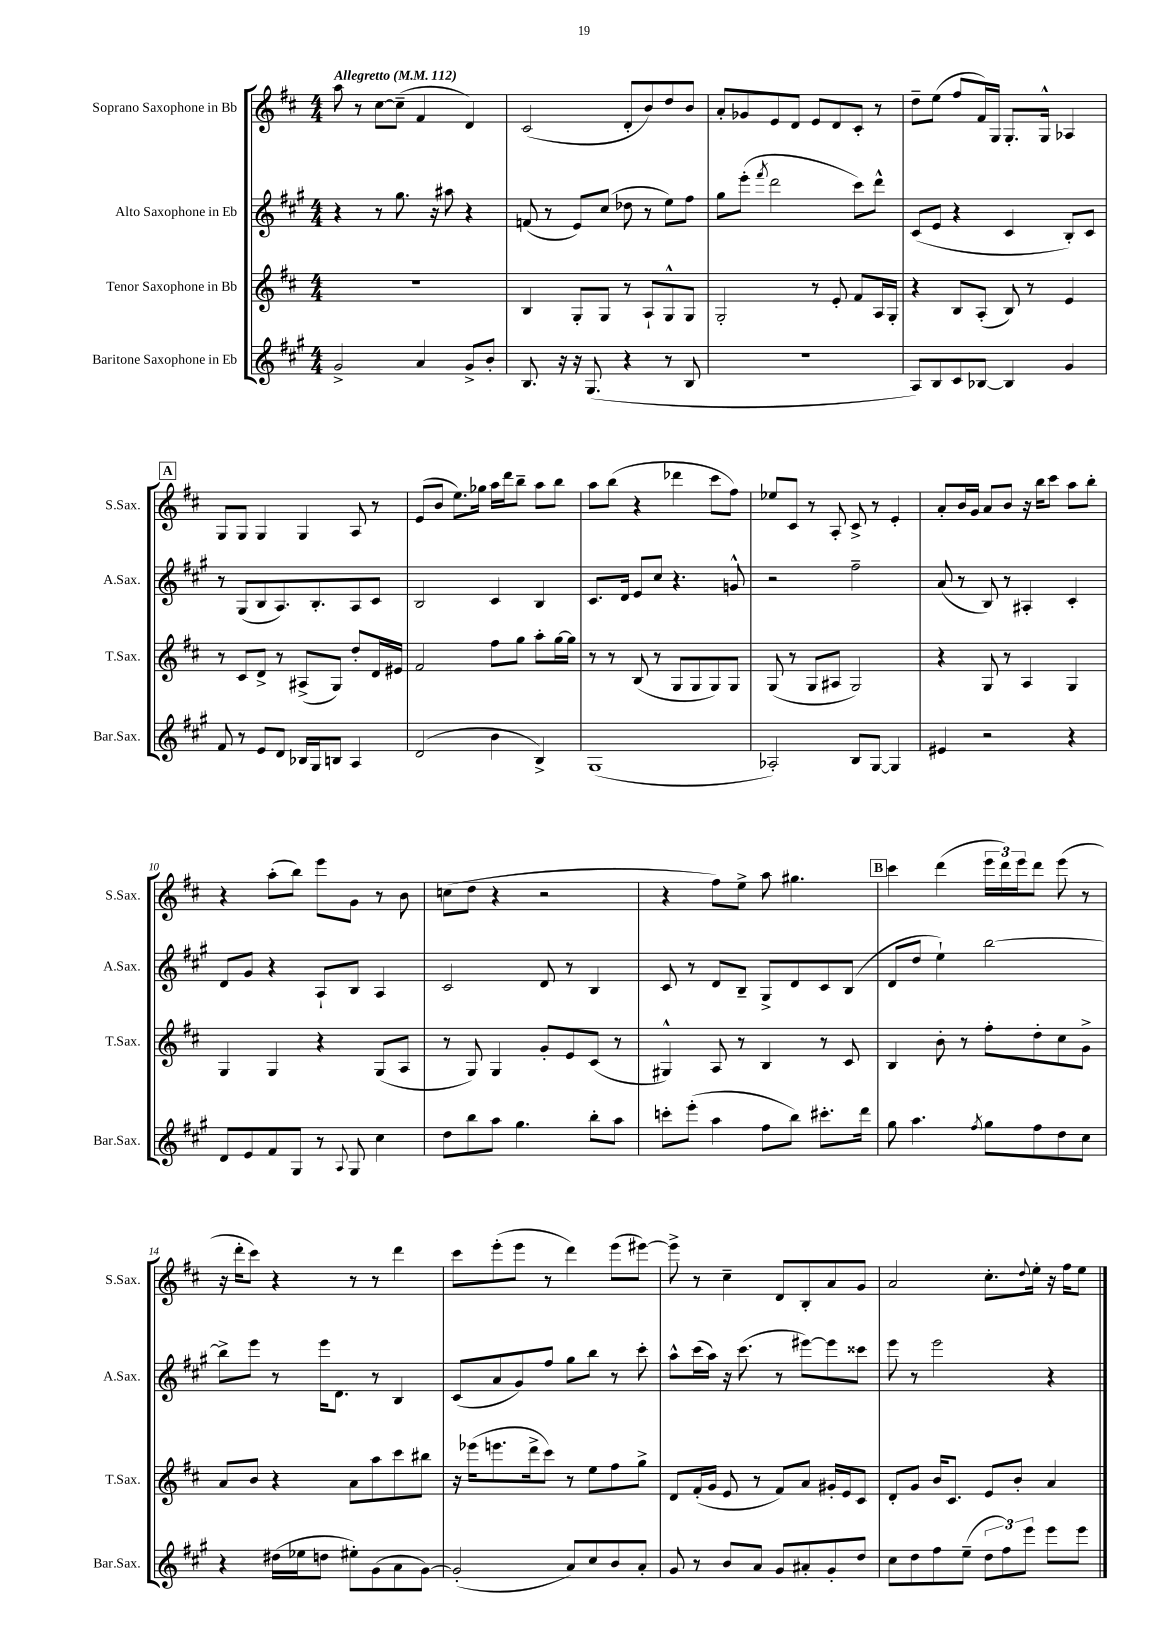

**kern	**kern	**kern	**kern
*part4	*part3	*part2	*part1
*staff4	*staff3	*staff2	*staff1
*I"Baritone Saxophone in Eb	*I"Tenor Saxophone in Bb	*I"Alto Saxophone in Eb	*I"Soprano Saxophone in Bb
*I'Bar.Sax.	*I'T.Sax.	*I'A.Sax.	*I'S.Sax.
*clefG2	*clefG2	*clefG2	*clefG2
*k[f#c#g#]	*k[f#c#]	*k[f#c#g#]	*k[f#c#]
*M4/4	*M4/4	*M4/4	*M4/4
*MM112	*MM112	*MM112	*MM112
=1	=1	=1	=1
!	!	!	!LO:TX:a:B:t=Allegretto
2g#^/	1r	4r	8aa\
.	.	.	8r
.	.	8r	[8cc#\L
.	.	8.gg#\	(8cc#~\J]
4a/	.	.	4f#/
.	.	16r	.
.	.	8aa#X\	.
8g#^/L	.	4r	4d/)
8b'/J	.	.	.
=2	=2	=2	=2
8.B/	4B/	(8fn/	(2c#/
.	.	8r	.
16r	.	.	.
16r	8G'/L	8e/L)	.
(8.G#/	.	.	.
.	8G/J	(8cc#/J	.
4r	8r	8dd-X\	8d'/L
.	8A`/L	8r	8b/)
8r	8G^^/	8ee\L)	8dd/
8B/	8G/J	8ff#\J	8b/J
=3	=3	=3	=3
1r	2G'/	8gg#\L	8a'/L
.	.	(8eee'\J	8g-X/
.	.	8qfff#/	.
.	.	2ddd\	8e/
.	.	.	8d/J
.	8r	.	8e/L
.	8e'/	.	8d/
.	8f#/L	8ccc#\L)	8c#'/J
.	16A/L	8ddd^^\J	8r
.	16G'/JJ	.	.
=4	=4	=4	=4
8A/L)	4r	(8c#/L	8dd~\L
8B/	.	8e/J	(8ee\J
8c#/	8B/L	4r	8ff#/L
[8B-X/J	(8A'/J	.	16f#/L)
.	.	.	16G/JJ
4B-/]	8B/)	4c#/	8.G'/L
.	8r	.	.
.	.	.	16G^^/Jk
4g#/	4e/	8B'/L)	4A-X/
.	.	8c#/J	.
!!LO:LB:g=z
!!LO:REH:place=s1:t=A
=5	=5	=5	=5
8f#/	8r	8r	8G/L
8r	8c#/L	(8G#/L	8G/J
8e/L	8d^/J	8B/	4G/
8d/J	8r	8.A/)	.
16B-X/LL	(8A#X^/L	.	4G/
16G#/J	.	8.B'/	.
8Bn/J	8G/J)	.	.
4A/	8dd'/L	8A/	8A/
.	16d/L	8c#/J	8r
.	16e#X/JJ	.	.
=6	=6	=6	=6
(2d/	2f#/	2B/	(8e/L
.	.	.	8b/J
.	.	.	8.ee\L)
.	.	.	16gg-X\Jk
4b\	8ff#\L	4c#/	16aa\LL
.	.	.	16ddd\J
.	8gg\J	.	8bb~\J
4B^/)	8aa'\L	4B/	8aa\L
.	[16gg\L	.	8bb\J
.	16gg\JJ]	.	.
=7	=7	=7	=7
(1G#	8r	8.c#/L	8aa\L
.	8r	.	(8bb\J
.	.	16d/Jk	.
.	(8B/	8e/L	4r
.	8r	8cc#/J	.
.	8G/L	4.r	4ddd-X\
.	8G/	.	.
.	8G/)	.	8ccc#\L
.	8G/J	8gn^^/	8ff#\J)
=8	=8	=8	=8
2A-X'/)	(8G/	2r	8ee-X/L
.	8r	.	8c#/J
.	8G/L	.	8r
.	8A#X/J	.	8A'/
8B/L	2G/)	2ff#~\	8c#^/
[8G#/J	.	.	8r
4G#/]	.	.	4e'/
=9	=9	=9	=9
4e#X/	4r	(8a/	8a'/L
.	.	8r	16b/L
.	.	.	16g/JJ
2r	8G/	8B/)	8a/L
.	8r	8r	8b/J
.	4A/	4A#X'/	16r
.	.	.	16bb\KL
.	.	.	8ccc#\J
4r	4G/	4c#'/	8aa\L
.	.	.	8bb'\J
!!LO:LB:g=z
=10	=10	=10	=10
8d/L	4G/	8d/L	4r
8e/	.	8g#/J	.
8f#/	4G/	4r	(8aa'\L
8G#/J	.	.	8bb\J)
8r	4r	8A`/L	8eee\L
8qqA/	.	.	.
8G#/	.	8B/J	8g\J
4cc#\	(8G/L	4A/	8r
.	8A/J	.	8b\
=11	=11	=11	=11
8dd\L	8r	2c#/	(8ccn\L
8bb\	8G/)	.	8dd\J
8aa\J	4G/	.	4r
4.gg#\	.	.	.
.	8g'/L	8d/	2r
.	8e/	8r	.
8bb'\L	(8c#/J	4B/	.
8aa\J	8r	.	.
=12	=12	=12	=12
8cccn'\L	4G#X^^/)	8c#/	4r
(8eee'\J	.	8r	.
4aa\	8A/	8d/L	8ff#\L)
.	8r	8B~/J	8ee^\J
8ff#\L	4B/	8G#^/L	8aa\
8bb\J)	.	8d/	4.gg#X\
8.ccc#X'\L	8r	8c#/	.
.	8c#/	(8B/J	.
16ddd\Jk	.	.	.
!!LO:REH:place=s1:t=B
=13	=13	=13	=13
8gg#\	4B/	8d/L	4ccc#\
4.aa\	.	8dd/J	.
.	8b'\	4ee`\)	(4ddd\
.	8r	.	.
8qff#/	.	.	.
8gg#\L	8ff#'\L	[2bb\	24eee\LL
.	.	.	24ddd\)
.	.	.	24eee\J
8ff#\	8dd'\	.	8ddd\J
8dd\	8cc#\	.	(8eee\
8cc#\J	8g^\J	.	8r
!!LO:LB:g=z
=14	=14	=14	=14
4r	8a/L	8bb^\L]	16r
.	.	.	16ddd'\KL
.	8b/J	8eee\J	8ccc#\J)
(16dd#X\LL	4r	8r	4r
16ee-X\J	.	.	.
8ddn\J	.	16eee\KL	.
.	.	8.d\J	.
8ee#X'\L)	8a\L	.	8r
(8g#\	8aa\	8r	8r
8a\	8ccc#\	4B/	4ddd\
[8g#\J)	8bb#X\J	.	.
=15	=15	=15	=15
(2g#'/]	16r	(8c#/L	8ccc#\L
.	(16eee-X\KL	.	.
.	8.eeen\	8a/	(8eee'\
.	.	8g#/)	8eee\J
.	16ddd^\k	.	.
.	8ccc#\J)	8ff#/J	8r
8a/L)	8r	8gg#\L	4ddd\)
8cc#/	8ee\L	8bb\J	.
8b/	8ff#\	8r	(8eee\L
8a'/J	8gg^\J	8ccc#'\	[8eee#X\J)
=16	=16	=16	=16
8g#/	8d/L	8aa^^\L	8eee#^\]
8r	(16f#'/L	(16ccc#\L	8r
.	16g/JJ	16aa\JJ)	.
8b/L	8e/	16r	4cc#~\
.	.	(8.ccc#\	.
8a/J	8r	.	.
8g#/L	8f#/L)	8r	8d/L
8a#X'/	8a/J	[8eee#X\L)	8B'/
8g#'/	16g#X'/LL	8eee#\]	8a/
.	16e/J	.	.
8dd/J	8c#/J	8ccc##X\J	8g/J
=17	=17	=17	=17
8cc#\L	8d'/L	8eee\	2a/
8dd\	8g/J	8r	.
8ff#\	16b/KL	2eee\	.
.	8.c#/J	.	.
(8ee~\J	.	.	.
12dd\L	8e/L	.	8.cc#'\L
12ff#\)	.	.	.
.	8b'/J	.	.
12eee\J	.	.	.
.	.	.	8qqdd/
.	.	.	16ee'\Jk
8eee\L	4a/	4r	16r
.	.	.	16ff#\KL
8eee\J	.	.	8ee\J
==	==	==	==
*-	*-	*-	*-
